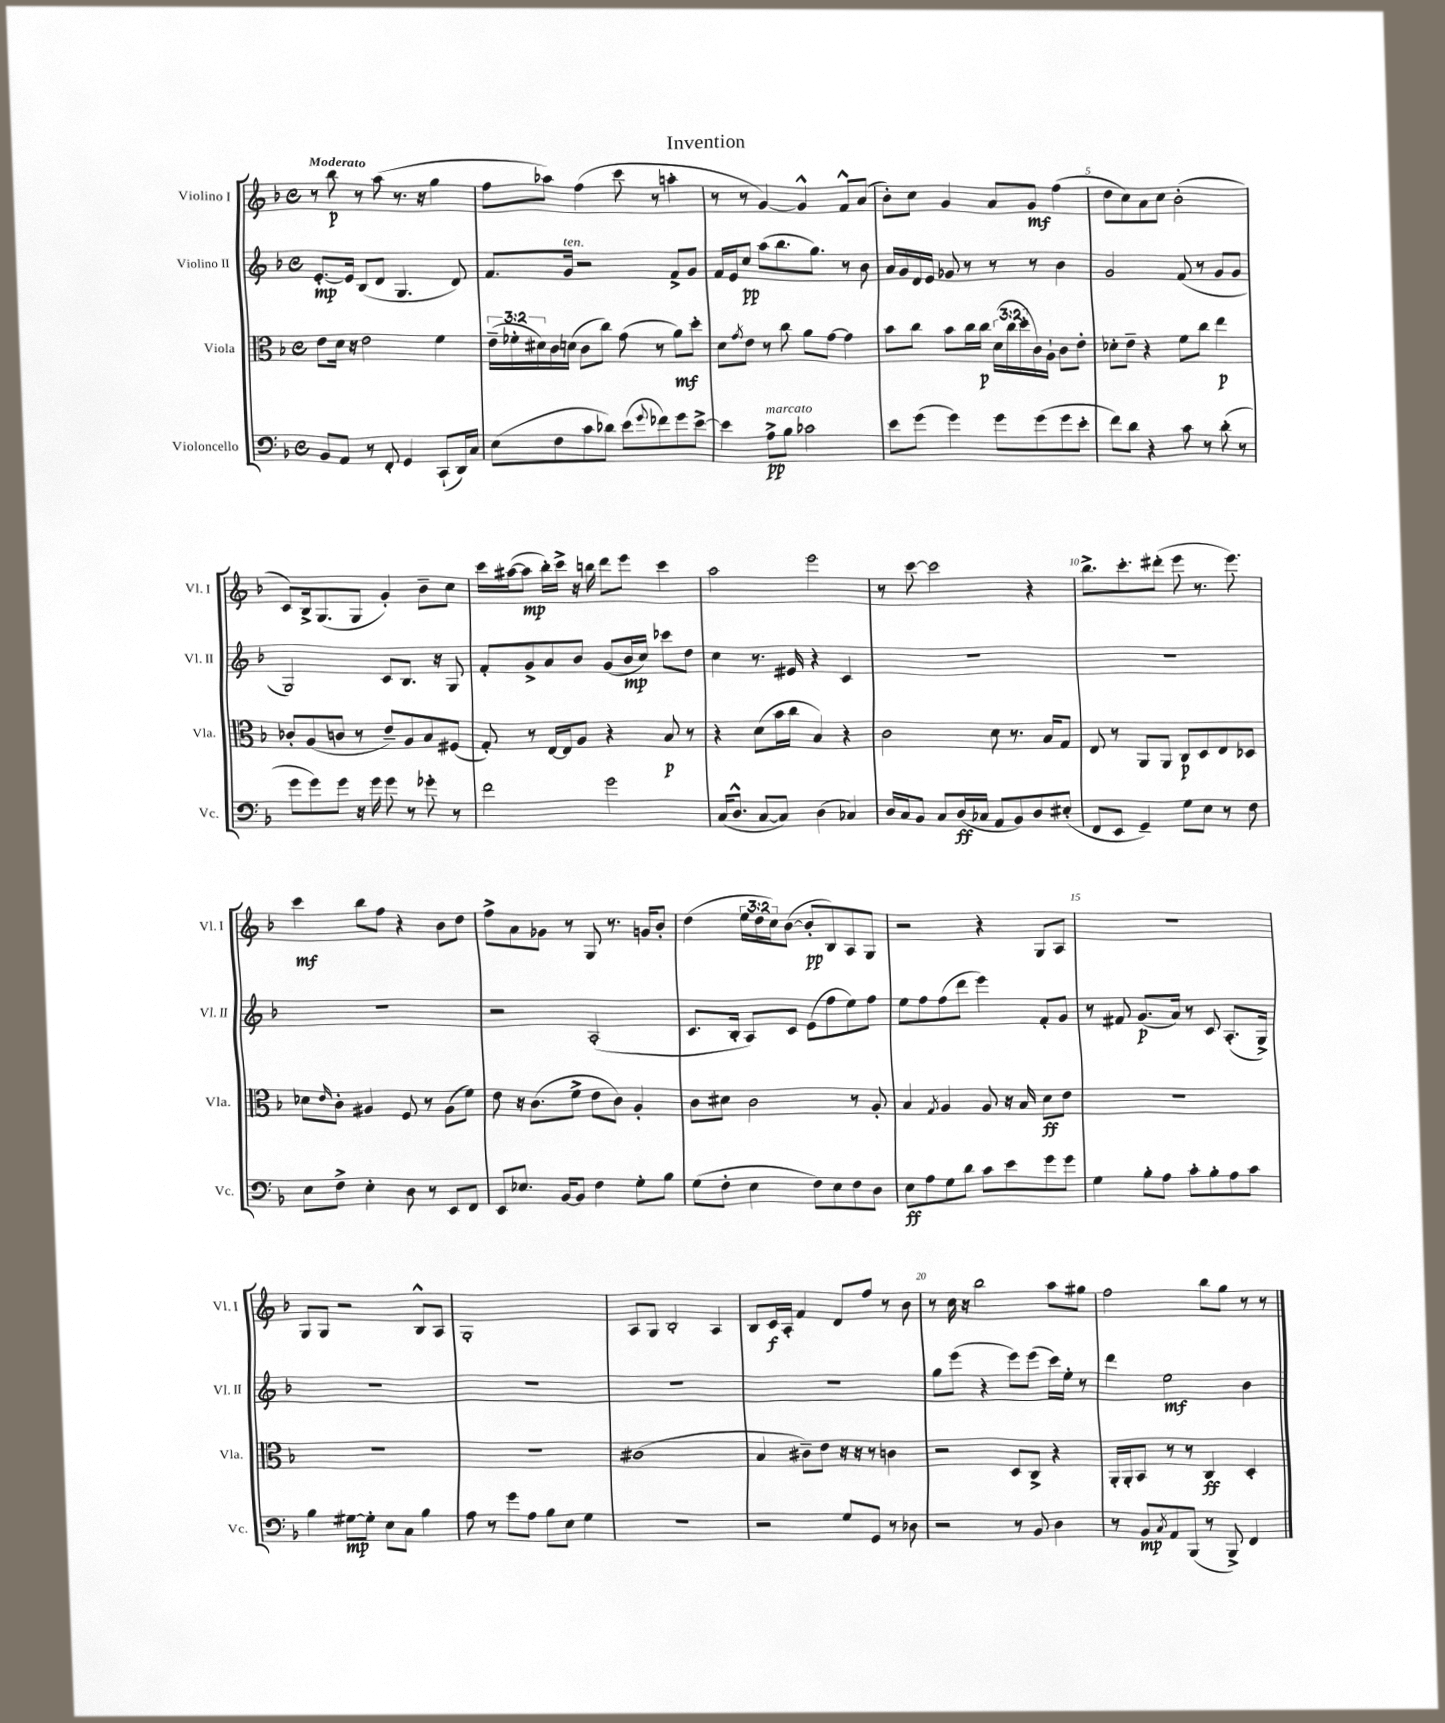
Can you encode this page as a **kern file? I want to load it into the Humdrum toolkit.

**kern	**kern	**kern	**kern
*staff4	*staff3	*staff2	*staff1
*clefF4	*clefC3	*clefG2	*clefG2
*k[b-]	*k[b-]	*k[b-]	*k[b-]
*M4/4	*M4/4	*M4/4	*M4/4
*met(c)	*met(c)	*met(c)	*met(c)
8BB-	8e	[8.e'	8r
8AA	16d	.	8bb-
.	16r	16e]	.
8r	2e	(8B-	8r
8FF'	.	8d	(8aa
4GG	.	4.G	8.r
.	.	.	16r
(8CC`	4f	.	4gg
16DD)	.	8d)	.
16C	.	.	.
=	=	=	=
(8E	(24e~	8.f	8ff
.	24f-'	.	.
.	24d#)	.	.
8F	16c	.	8aa-)
.	(16d	16g	.
8c	8c	2r	(4ff
8d-)	8cc)	.	.
(8e	(8g	.	8ccc
8qqg	.	.	.
8f-)	8r	.	8r
8g	8a)	8f^	4aa'
[8e^	8dd'	8g	.
=	=	=	=
4e]	8d	16f	8r
.	.	16e	.
.	8qg	.	.
.	8e	8cc	8r
8A^	8r	(8aa	[4g)
8B-	8cc	8.bb-	.
2c-	8a	.	4g^^]
.	.	8.gg)	.
.	[8g	.	.
.	4g]	8r	8f^^
.	.	8b-	(8a
=	=	=	=
8e	8b-	16a	8b-')
.	.	16g	.
(8g	8cc	16d	8cc
.	.	16e	.
4g)	8b-	8g-	4g
.	16cc	8r	.
.	16cc	.	.
8g	(24d	8r	8a
.	24cc	.	.
.	24dd'	.	.
(8g	16c)	8r	8g
.	16A`	.	.
8g	8c	4b-	(4ff
8e'	8e'	.	.
=	=	=	=
8f)	8d-'	2g	8dd
8d	8e~	.	8cc)
4r	4r	.	8a
.	.	.	8cc
8c	8f	(8f	(2b-'
8r	8cc	8r	.
(8d'	4ee	8g	.
8r	.	8g	.
=	=	=	=
8g	8c-'	2G)	8c)
8g)	(8A	.	16B-^
.	.	.	(8.G
8g	8c	.	.
16r	8r	.	8G
16g	.	.	.
8g	8e~)	8c	4g')
8r	8A	8.B-	.
8g-'	8B-	.	8b-~
.	.	16r	.
8r	(8F#	8G	8cc
=	=	=	=
2f	8G')	8f'	16ccc
.	.	.	([16aa#
.	8r	8g^	8aa#]
.	[16E	8a	16bb-')
.	16E]	.	16ccc^
.	8A	8b-	16r
.	.	.	16bb
2g	4r	(8g	8ddd
.	.	16b-	8eee
.	.	16cc)	.
.	8B-	8ccc-	4ccc
.	8r	8dd	.
=	=	=	=
(16C	4r	4cc	2aa
8.D^^	.	.	.
[8C	(8d	8.r	.
8C])	16b-	.	.
.	16cc	16e#	.
(4D	4B-)	4r	2eee
4C-)	4r	4c	.
=	=	=	=
16D	2c	1r	8r
16C	.	.	.
8BB-	.	.	[8ccc
8C	.	.	2ccc]
(16D	.	.	.
16C-	.	.	.
8AA	8d	.	.
8BB-)	8.r	.	.
8D	.	.	4r
.	16B-	.	.
(8E#'	8G	.	.
=	=	=	=
8FF	8E	1r	8.bb-^
8EE	8r	.	.
.	.	.	8.ccc'
4GG~)	8AA	.	.
.	8AA	.	(8ddd#'
8G	8C	.	8eee
8E	8D	.	8.r
8r	8E	.	.
.	.	.	8.eee)
8F	8D-	.	.
=	=	=	=
8E	8d-	1r	4ccc
.	16qqe	.	.
8F^	8c'	.	.
4E'	4A#	.	8bb-
.	.	.	8ff
8D	8F	.	4r
8r	8r	.	.
8EE	(8A#	.	8b-
8FF	8f)	.	8dd
=	=	=	=
8EE	8e	2r	8ff^
8.E-	16r	.	8a
.	(8.c	.	.
.	.	.	8g-
[16BB-	.	.	.
8BB-]	8f^	.	8r
4F	8e	(2A'	8G
.	8c)	.	8.r
8G'	4A'	.	.
.	.	.	16g
8B-	.	.	8b-'
=	=	=	=
(8G	8c	8.c	(4dd
8F'	8d#	.	.
.	.	16B-'	.
4E	2c	8A)	24ee
.	.	.	24dd
.	.	.	24cc)
.	.	8c	([8b-
8F)	.	(8e	8b-']
8E	.	8ff	8B-)
8F	8r	8ee)	8A
8D	8A'	8ff	8G
=	=	=	=
8E	4B-	8ee	2r
8A	.	8ff	.
.	8qG	.	.
8G	4A	(8ff	.
8d	.	8ddd	.
8c	8A	4eee)	4r
8e	16r	.	.
.	16B-	.	.
8g	8d	8f'	8G
8g	8e	8g	8A
=	=	=	=
4G	1r	8r	1r
.	.	8f#	.
8B-'	.	(8.g	.
8A	.	.	.
.	.	16a)	.
8c'	.	8r	.
8B-'	.	8c	.
8A	.	(8.A'	.
8c	.	.	.
.	.	16G^)	.
=	=	=	=
4B-	1r	1r	8G
.	.	.	8G
[8G#	.	.	2r
8G#']	.	.	.
8E	.	.	.
8C	.	.	.
4B-	.	.	8B-^^
.	.	.	8A
=	=	=	=
8A	1r	1r	1G'
8r	.	.	.
8g	.	.	.
8A	.	.	.
8B-	.	.	.
8E	.	.	.
4G	.	.	.
=	=	=	=
1r	(1c#	1r	8A
.	.	.	8G
.	.	.	2B-'
.	.	.	4A
=	=	=	=
2r	4B-	1r	8B-
.	.	.	16c
.	.	.	16A'
.	8c#~)	.	4f
.	8e	.	.
8G	16r	.	8d
.	16r	.	.
8GG	8r	.	8ff
8r	4c	.	8r
8D-	.	.	8b-
=	=	=	=
2r	2r	8gg	8r
.	.	(8eee	16cc
.	.	.	16r
.	.	4r	2bb-
8r	8D	8eee)	.
8BB-	8C^	(8eee	.
4D	4r	16ccc)	8aa
.	.	16ee'	.
.	.	8r	8gg#
=	=	=	=
8r	16AA'	4ddd	2ff
.	16AA'	.	.
8BB-	8BB-	.	.
8qC	.	.	.
8AA	8r	2ee	.
(8BBB-	8r	.	.
8r	4C	.	8bb-
8BBB-^)	.	.	8gg
4FF	4D'	4b-	8r
.	.	.	8r
==	==	==	==
*-	*-	*-	*-
